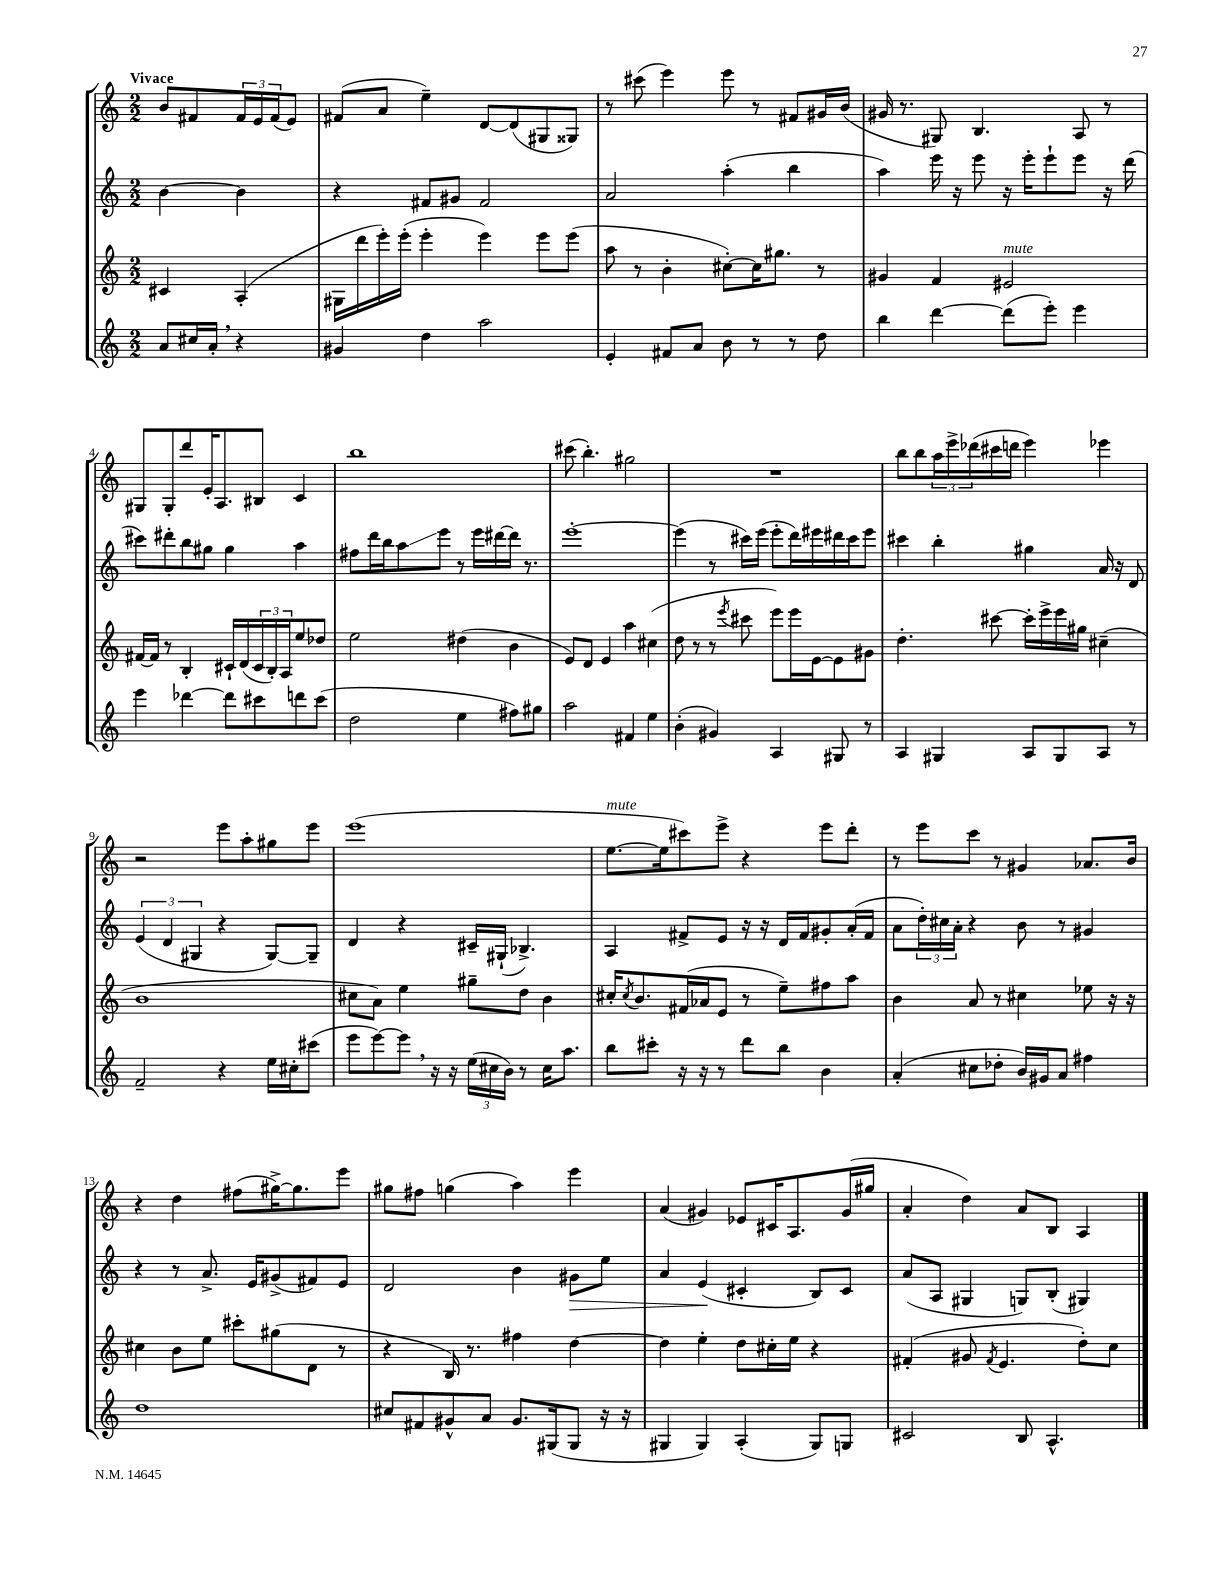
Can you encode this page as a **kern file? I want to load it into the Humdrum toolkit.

**kern	**kern	**kern	**kern
*staff4	*staff3	*staff2	*staff1
*clefG2	*clefG2	*clefG2	*clefG2
*k[]	*k[]	*k[]	*k[]
*M2/2	*M2/2	*M2/2	*M2/2
8a/L	4c#/	[4b\	8b/L
16cc#/L	.	.	8f#/
16a'/JJ	.	.	.
4r	(4A'/	4b\]	24f#/L
.	.	.	24e/
.	.	.	(24f#/J
.	.	.	8e/J)
=	=	=	=
4g#/	16G#\LL	4r	(8f#/L
.	16ddd\	.	.
.	16eee'\)	.	8a/J
.	(16eee'\JJ	.	.
4dd\	4eee'\	8f#/L	4ee~\)
.	.	8g#/J	.
2aa\	4eee\)	2f#/	[8d/L
.	.	.	(8d/]
.	8eee\L	.	8G#/
.	(8eee\J	.	8G##/J)
=	=	=	=
4e'/	8aa\	2a/	8r
.	8r	.	(8ccc#\
8f#/L	4b'\	.	4eee\)
8a/J	.	.	.
8b\	[8cc#'\L)	(4aa'\	8eee\
8r	16cc#\]K	.	8r
.	8.gg#\J	.	.
8r	.	4bb\	8f#/L
8dd\	8r	.	16g#/L
.	.	.	(16b/JJ
=	=	=	=
4bb\	4g#/	4aa\)	16g#/
.	.	.	8.r
[4ddd\	4f/	16eee\	8G#/)
.	.	16r	.
.	.	8eee\	4.B/
(8ddd\]L	2e#/	16r	.
.	.	16eee'\LK	.
8eee'\J)	.	8eee`\	.
4eee\	.	8eee\J	8A/
.	.	16r	8r
.	.	(16ddd\	.
=	=	=	=
4eee\	[16f#/LL	8ccc#\L)	8G#/L
.	16f#/]JJ	.	.
.	8r	8ddd#'\	8G#'/
[4ddd-\	4B'/	8bb\	8ddd/
.	.	8gg#\J	16e'/K
.	.	.	8.A/
8ddd-\]L	16c#`/LL	4gg#\	.
.	(16d/	.	.
8ccc#\	24c#/	.	8B#/J
.	24B'/)	.	.
.	24A/J	.	.
8ddd\	8ee/	4aa\	4c/
(8ccc#\J	8dd-/J	.	.
=	=	=	=
2dd\	2ee\	8ff#\L	1bb
.	.	16ddd\L	.
.	.	16bb\J	.
.	.	8aa\	.
.	.	8eee\J	.
4ee\	(4dd#\	8r	.
.	.	16eee\LL	.
.	.	[16ddd#\	.
8ff#\L)	4b\	16ddd#\]JJ	.
.	.	8.r	.
8gg#\J	.	.	.
=	=	=	=
2aa\	8e/L)	[1eee'	(8ccc#\
.	8d/J	.	4.bb'\)
.	4e/	.	.
4f#/	4aa\	.	2gg#\
4ee\	(4cc#\	.	.
=	=	=	=
(4b'\	8dd\	(4eee\]	1r
.	8r	.	.
4g#/)	8r	8r	.
.	8qeee/	.	.
.	8ccc#\	16ccc#\LL)	.
.	.	(16eee\JJ	.
4A/	8eee\L)	8eee'\L	.
.	16eee\L	16ddd\L)	.
.	[16e\J	16eee#\	.
8G#/	8e\]	16ddd#\	.
.	.	16ccc#\J	.
8r	8g#\J	8eee#\J	.
=	=	=	=
4A/	4.dd'\	4ccc#\	8bb\L
.	.	.	8bb\
4G#/	.	4bb'\	24aa\L
.	.	.	24eee^\
.	.	.	(24ddd-\
.	[8ccc#\	.	16ccc#\
.	.	.	16ddd\JJ
8A/L	16ccc#'\]LL	4gg#\	4eee\)
.	16eee^\	.	.
8G#/	16eee\	.	.
.	16gg#\JJ	.	.
8A/J	(4cc#~\	16a/	4eee-\
.	.	16r	.
8r	.	8d/	.
=	=	=	=
2f~/	1b	(6e/	2r
.	.	6d/	.
.	.	6G#/	.
4r	.	4r	8eee\L
.	.	.	8aa'\
16ee\LL	.	[8G#/L)	8gg#\
16cc#'\J	.	.	.
(8ccc#\J	.	8G#~/]J	8eee\J
=	=	=	=
8eee\L	8cc#\L	4d/	(1eee
[8eee\)	8a\J)	.	.
8eee\]J	4ee\	4r	.
16r	.	.	.
16r	.	.	.
(24ee\LL	8gg#~\L	16c#~/LL	.
24cc#\	.	.	.
.	.	(16G#`/JJ	.
24b\JJ)	.	.	.
8r	8dd\J	4.B-^/)	.
16cc#\LK	4b\	.	.
8.aa\J	.	.	.
=	=	=	=
8bb\L	16cc#'/LK	4A/	[8.ee\L
.	8qcc#/	.	.
.	8.b/	.	.
8ccc#'\J	.	.	.
.	.	.	16ee\]k
16r	(16f#/L	8f#^/L	8ccc#\)
16r	16a-/J	.	.
8r	8e/J	8e/J	8eee^\J
8ddd\L	8r	16r	4r
.	.	16r	.
8bb\J	8ee~\L)	16d/LL	.
.	.	16f#/J	.
4b\	8ff#\	8g#'/	8eee\L
.	8aa\J	(16a'/L	8ddd'\J
.	.	16f#/JJ	.
=	=	=	=
(4a'/	4b\	8a\L	8r
.	.	24dd'\L)	8eee\L
.	.	24cc#\	.
.	.	24a'\JJ	.
8cc#\L	8a/	4r	8ccc\J
8dd-'\J	8r	.	8r
16b/LL)	4cc#\	8b\	4g#/
16g#/J	.	.	.
8a/J	.	8r	.
4ff#\	8ee-\	4g#/	8.a-/L
.	16r	.	.
.	16r	.	16b/Jk
=	=	=	=
1dd	4cc#\	4r	4r
.	8b\L	8r	4dd\
.	8ee\J	8.a^/	.
.	8ccc#'\L	.	(8ff#\L
.	.	16e/LK	.
.	(8gg#\	(8g#^/	[16gg#^\K)
.	.	.	8.gg#\]
.	8d\J	8f#/)	.
.	8r	8e/J	8eee\J
=	=	=	=
8cc#/L	4r	2d/	8gg#\L
8f#/	.	.	8ff#\J
8g#^^/	16B/)	.	(4gg\
.	8.r	.	.
8a/J	.	.	.
8.g#/L	4ff#\	4b\	4aa\)
(16G#/k	.	.	.
8G#/J	[4dd\	8g#\L	4eee\
16r	.	8ee\J	.
16r	.	.	.
=	=	=	=
4G#/	4dd\]	4a/	(4a/
4G#/)	4ee'\	(4e/	4g#/)
(4A'/	8dd\L	4c#'/	8e-/L
.	16cc#'\L	.	16c#/K
.	16ee\JJ	.	8.A/
8G#/L)	4r	8B/L)	.
8G/J	.	8c#/J	(16g#/L
.	.	.	16gg#/JJ
=	=	=	=
2c#/	(4f#'/	(8a/L	4a'/
.	.	8A/J	.
.	8g#/	4G#/	4dd\)
.	8qf#/	.	.
.	4.e/	.	.
8B/	.	8G/L)	8a/L
4.A^^/	.	(8B'/J	8B/J
.	8dd'\L)	4G#/)	4A/
.	8cc\J	.	.
==	==	==	==
*-	*-	*-	*-
